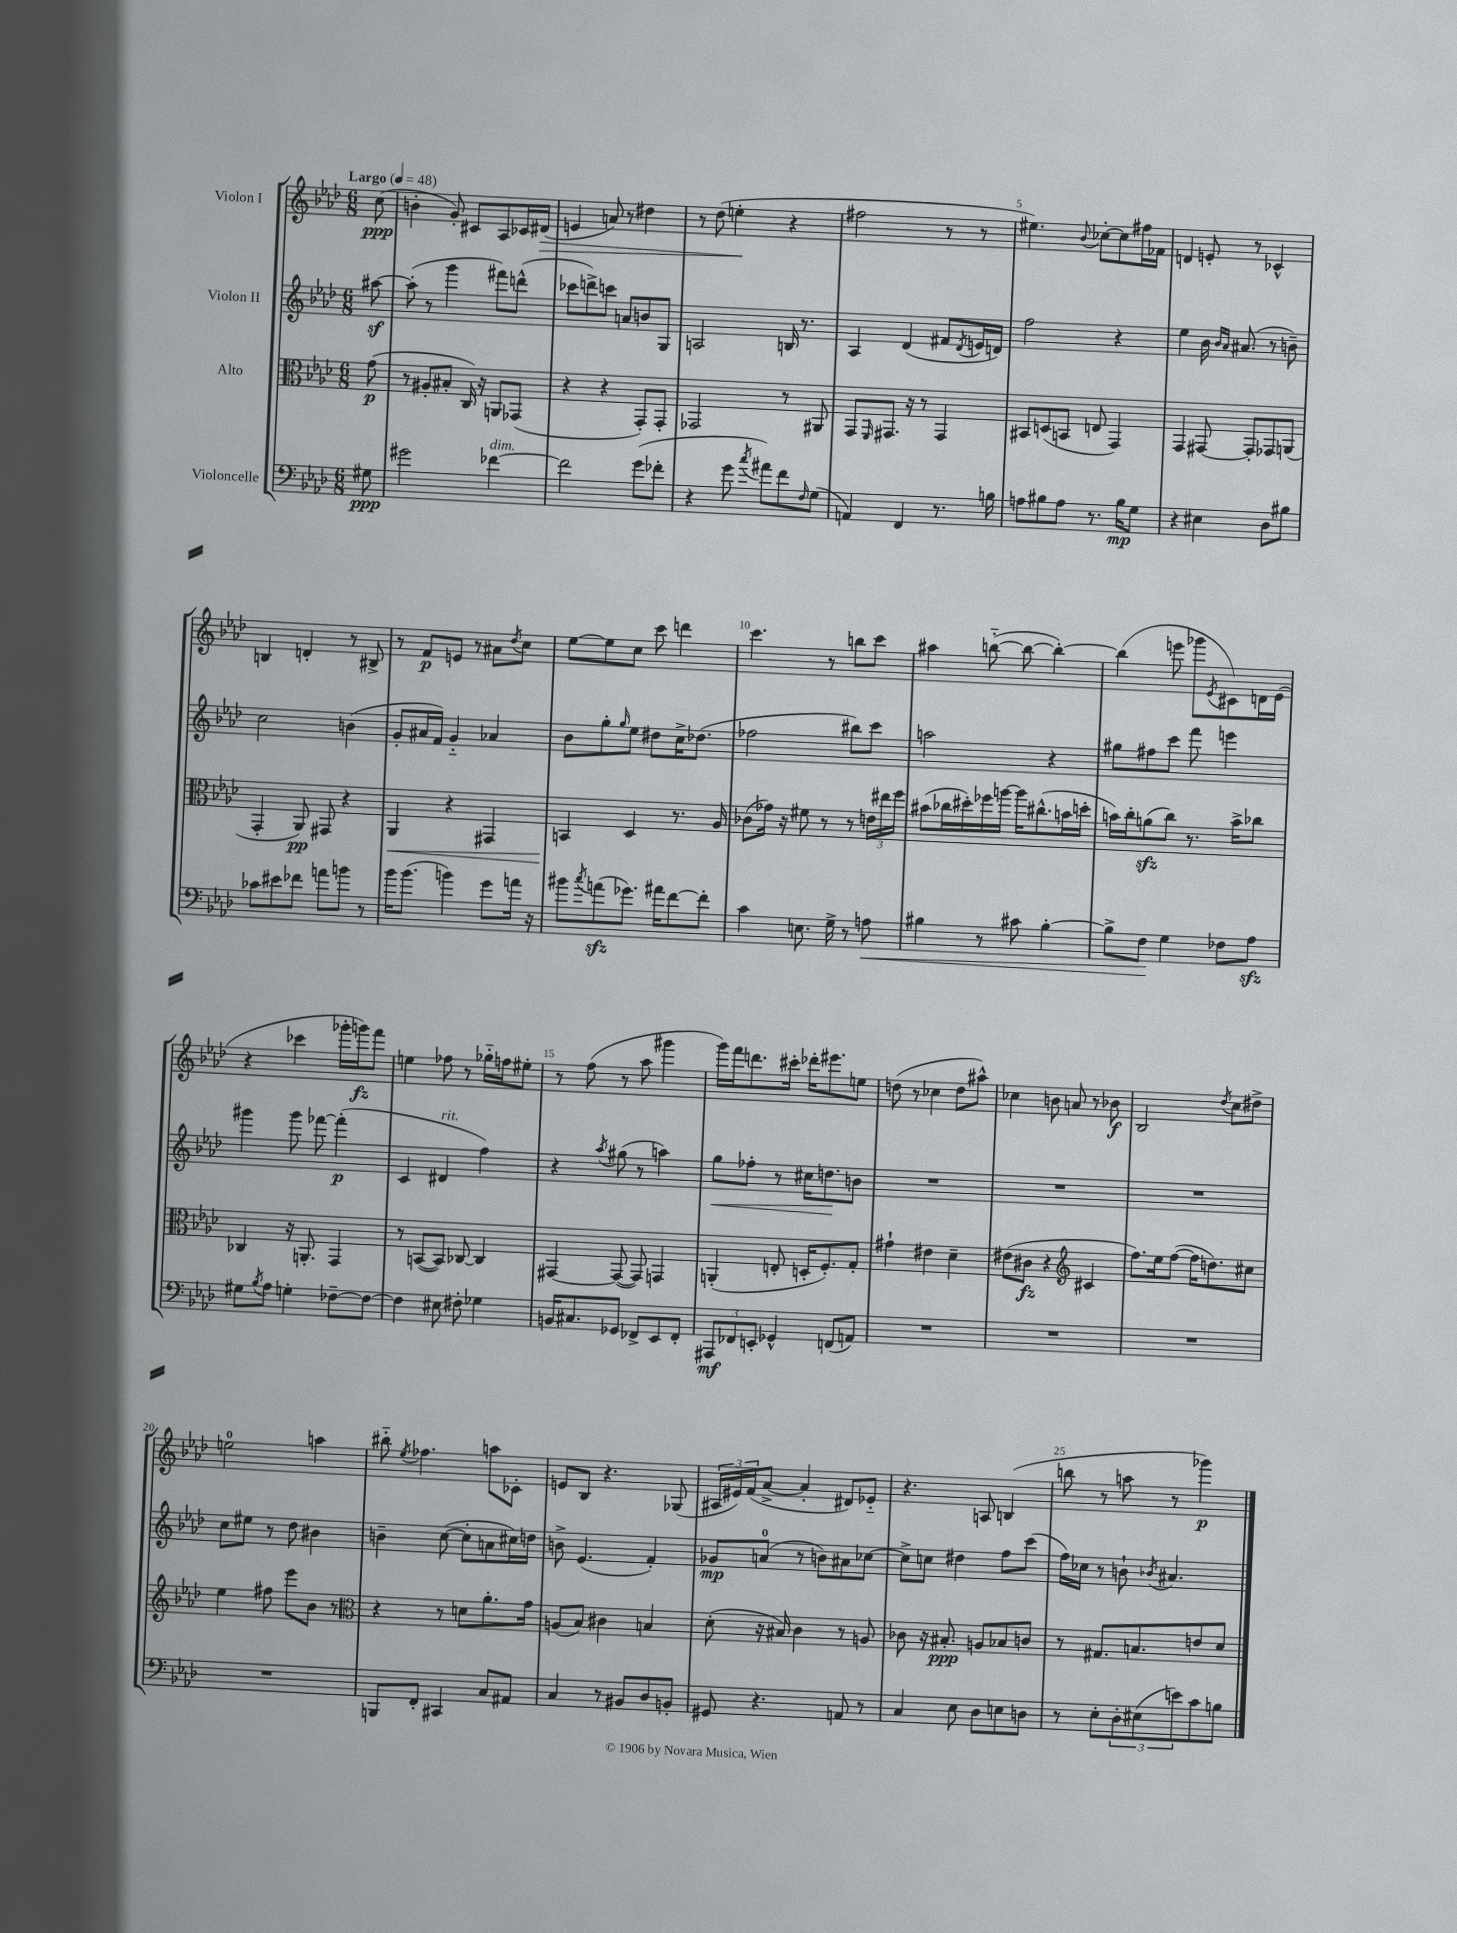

**kern	**kern	**kern	**kern
*staff4	*staff3	*staff2	*staff1
*clefF4	*clefC3	*clefG2	*clefG2
*k[b-e-a-d-]	*k[b-e-a-d-]	*k[b-e-a-d-]	*k[b-e-a-d-]
*M6/8	*M6/8	*M6/8	*M6/8
*MM48	*MM48	*MM48	*MM48
8G#	(8g	[8aa#	(8cc
=	=	=	=
2g#	8r	(8aa#']	4b'
.	8A#'	8r	.
.	8B#'	4ggg	8g')
.	16C)	.	8c#
.	16r	.	.
[4f-	8AA	8fff#)	8A-
.	(8GG-	(8ddd^^	16c-
.	.	.	(16d#
=	=	=	=
2f-]	4r	8ccc-	4e
.	.	8ddd^)	.
.	4r	8ccc	8a)
.	.	8a	8r
(8g	8GG')	8b	4dd#
8f-'	8GG'	8G	.
=	=	=	=
4r	2GG-	2A	8r
.	.	.	(8dd-
8g	.	.	4ee'
8qcc	.	.	.
8a#)	.	.	.
8f	8r	16B	4r
.	.	8.r	.
16qqF	.	.	.
(8G	8AA#	.	.
=	=	=	=
4AA)	8GG	4A-	2ff#
.	16qqFF	.	.
.	8.GG#	.	.
4FF	.	(4d-	.
.	16r	.	.
.	8r	.	.
8.r	4GG#	8f#	8r
.	.	8qd-	.
.	.	16e	8r
16B	.	16d)	.
=	=	=	=
8A	8BB#	2ff	4.ee#)
8B#	(8D	.	.
8A	8BB	.	.
.	.	.	8qqb-
8.r	8E	.	[8cc-'
.	4GG)	4r	8cc-]
16B#	.	.	.
8G	.	.	16ff#
.	.	.	16f-
=	=	=	=
4r	4GG	4ee-	4d
4E#	[8GG#	16b-	8e'
.	.	16qqb-	.
.	.	16qqa-	.
.	.	(8.a#	.
.	8GG#']	.	8r
8D-	8GG-	8r	4c-^^
8B#	(8AA	8b~)	.
=	=	=	=
8c-	4GG'	2cc	4B
8e#	.	.	.
8f-	8AA-)	.	4d'
8a	8GG#	.	.
8b	4r	(4b	8r
8r	.	.	8B#^
=	=	=	=
16b-	4AA-	8g'	8r
(8.b-	.	.	.
.	.	16a#	8f
.	.	16f)	.
4b)	4r	4g'~	8e
.	.	.	8r
8g	4GG#	4a-	8a#
.	.	.	8qdd-
16a	.	.	8cc
16r	.	.	.
=	=	=	=
8b#	4BB	8b-	[8ee-
8qcc	.	.	.
(8a	.	8gg'	8ee-]
.	.	16qqgg	.
8.g-)	4D-	8ee-	8cc
.	.	8dd#	8ccc
16a#	.	.	.
[8f	8.r	16cc^	4ddd
.	.	(8.dd-	.
8f']	.	.	.
.	16A-	.	.
=	=	=	=
4c	(8c-	2ff-	4.ccc
.	16g-)	.	.
.	16r	.	.
8.E	8f#	.	.
.	8r	.	8r
16G^	.	.	.
8r	8r	8bb#)	8bb
8A	24e	8ccc	8ccc
.	24ee#	.	.
.	24ff	.	.
=	=	=	=
4B#	(8b#	2aa	4aa#
.	16cc-	.	.
.	16dd#')	.	.
8r	16ff-	.	([8bb'~
.	[16aa	.	.
8c#	16aa]	.	8bb_
.	(8.cc#^^	.	.
[4B#'	.	4r	4bb'_)
.	16b	.	.
.	16dd'	.	.
=	=	=	=
8B#^]	16b)	8gg#	(4bb]
.	16cc'	.	.
8F	(8a	8ff#	.
4G	8cc)	8ccc	8eee
.	8.r	8fff	8ggg-
.	.	.	8qe-
8F-	.	4eee	8c#)
.	16b^	.	.
8A-	8cc-	.	16d
.	.	.	(16e-
=	=	=	=
8G#	4C-	4ggg#	4r
8qB-	.	.	.
8A-	.	.	.
4G'	16r	8ggg#	4ccc-
.	8.AA'	.	.
.	.	[8fff-	.
[8F-~	4GG	(4fff-']	16ggg-'
.	.	.	16ggg)
8F-_	.	.	8fff
=	=	=	=
4F-]	8r	4c	4ee
.	([8BB	.	.
8E#	8BB])	4d#	8ff-
8F#'	[8C-	.	8r
4G-	4C-]	4ff)	16gg-'~
.	.	.	16ff
.	.	.	8ee#'
=	=	=	=
16BB	[4GG#	4r	8r
8.C#	.	.	.
.	.	.	(8ff
.	.	8qaa-	.
8GG-	(8GG#_	(8gg#	8r
8FF-^	8GG#])	8r	8aa-
8EE-	4GG	4aa)	4ggg#
8FF-'	.	.	.
=	=	=	=
12AAA#	(4AA'	8gg	16ggg)
.	.	.	16fff
12FF-	.	.	.
.	.	8ff-'	8.ddd
12EE'	.	.	.
4GG-^^	8E'	8r	.
.	.	.	16ccc#'
.	16D'	16cc#	16ddd-'
.	8.F')	8.dd	8.eee#
(8FF	.	.	.
8AA)	8G'	8b	8ee
=	=	=	=
2.r	4g#`	2.r	(8dd
.	.	.	8r
.	4e#	.	4cc-
.	4d-~	.	8dd
.	.	.	8aa#^^)
=	=	=	=
2.r	(8e#	2.r	4cc-
.	8c#	.	.
.	4r	.	8b
.	.	.	8a
*	*clefG2	*	*
.	4c#	.	8r
.	.	.	8b-
=	=	=	=
2.r	8.ff)	2.r	2B-
.	16ee-	.	.
.	([8ff	.	.
.	16ff]	.	.
.	8.dd)	.	.
.	.	.	8qdd-
.	.	.	8cc
.	8cc#	.	8dd#^
=	=	=	=
2.r	4ee-	8cc	2ee
.	.	8ee#	.
.	8ff#	8r	.
.	8eee-	8dd-	.
.	8b-	4b#	4aa
.	8r	.	.
=	=	=	=
*	*clefC3	*	*
8BBB	4r	4b~	8bb#'~
.	.	.	8qee-
8FF'	.	.	4.ff-
4CC#	8r	([8cc	.
.	8d	8cc']	.
8C	8.a-'	8a	8aa
8AA#	.	16cc#)	8c-'
.	16g	16dd	.
=	=	=	=
4C	(8A	8b^	8e
.	8B-)	(4.e-	8B-
8r	4c#	.	4.r
8BB#	.	.	.
8D-	4B	4f')	.
8BB'	.	.	(8G-
=	=	=	=
8GG#	(8d-'	8g-	24A#
.	.	.	24e#)
.	.	.	(24f
4.r	16r	(8a	[8a-^
.	16B#)	.	.
.	4c	8r	4a-']
.	.	8b)	.
8AA	8r	8a#	8d#)
8r	8A	[8cc-	8e-'~
=	=	=	=
4C	8c-	8cc-^]	4.r
.	16r	8cc	.
.	8.B#'	.	.
8E-	.	4dd#	.
8D-	8A	.	8A
8E	8B-	8ff	(4B
8D	8c	(8ccc	.
=	=	=	=
8r	8r	16ff)	8bb
.	.	16cc-	.
8E-'	8.G#	8r	8r
12D-'	.	8b`	8aa
.	8.B	.	.
(12E#	.	.	.
.	.	8qb-	.
.	.	4.a#	8r
12e)	.	.	.
8c	8e	.	4ggg-)
8B	8d-	.	.
==	==	==	==
*-	*-	*-	*-
